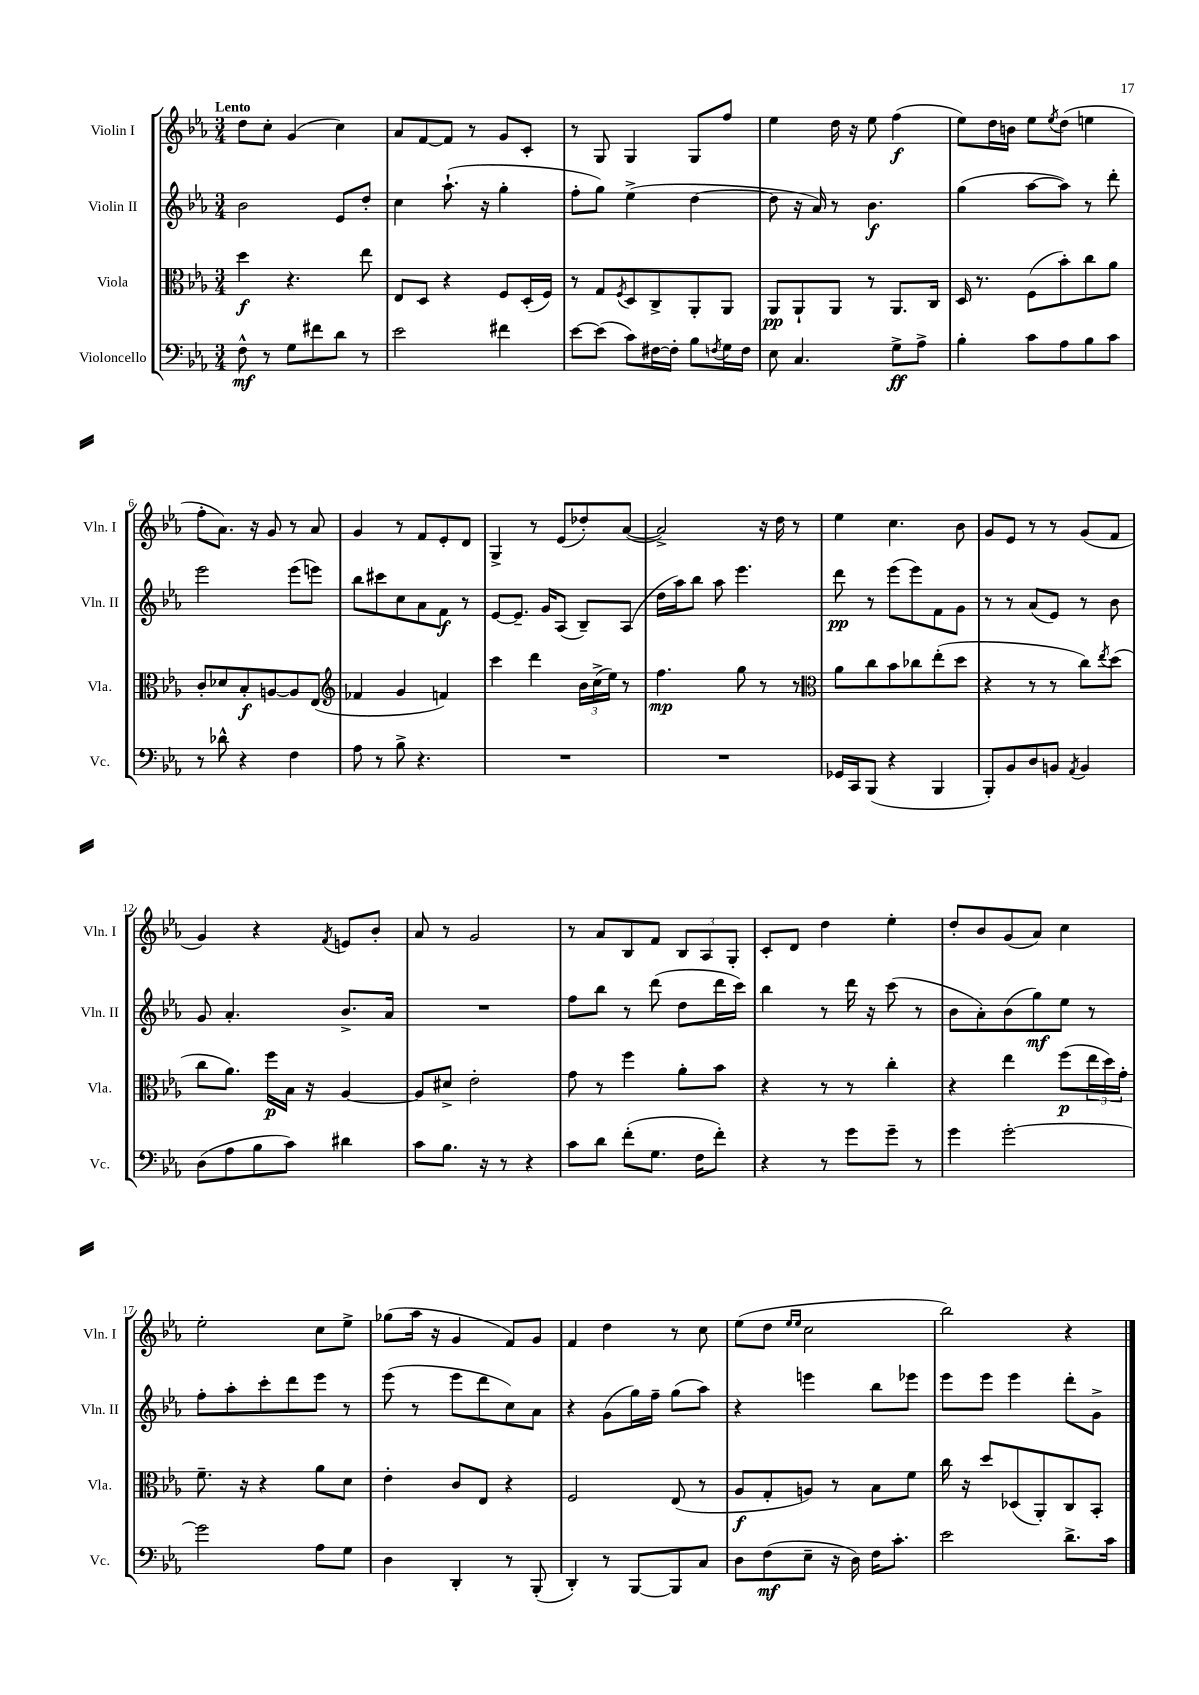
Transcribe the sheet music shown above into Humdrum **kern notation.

**kern	**kern	**kern	**kern
*staff4	*staff3	*staff2	*staff1
*clefF4	*clefC3	*clefG2	*clefG2
*k[b-e-a-]	*k[b-e-a-]	*k[b-e-a-]	*k[b-e-a-]
*M3/4	*M3/4	*M3/4	*M3/4
8F^^\	4dd\	2b-\	8dd\L
8r	.	.	8cc'\J
8G\L	4.r	.	(4g/
8f#\	.	.	.
8d\J	.	8e-/L	4cc\)
8r	8ee-\	8dd'/J	.
=	=	=	=
2e-\	8E-/L	4cc\	8a-/L
.	8D/J	.	[8f/
.	4r	(8.aa-`\	8f/]J
.	.	.	8r
.	.	16r	.
4f#\	8F/L	4gg'\	8g/L
.	(16D'/L	.	8c'/J
.	16F/JJ)	.	.
=	=	=	=
[8e-\L	8r	8ff'\L	8r
(8e-\]J	8G/L	8gg\J)	8G/
.	8qF/	.	.
8c\L)	8D/	(4ee-^\	4G/
[16F#\L	8C^/	.	.
16F#'\]JJ	.	.	.
8B-\L	8AA-'/	[4dd\	8G/L
8qF/	.	.	.
16G\L	8AA-/J	.	8ff/J
16F\JJ	.	.	.
=	=	=	=
8E-\	8AA-/L	8dd\]	4ee-\
4.C/	8AA-`/	16r	.
.	.	16a-/)	.
.	8AA-/J	8r	16dd\
.	.	.	16r
.	8r	4.b-\	8ee-\
8G^\L	8.AA-/L	.	(4ff\
8A-^\J	.	.	.
.	16C/Jk	.	.
=	=	=	=
4B-'\	16D/	(4gg\	8ee-\L)
.	8.r	.	.
.	.	.	16dd\L
.	.	.	16b\JJ
8c\L	(8F\L	[8aa-\L	8ee-\L
.	.	.	8qee-/
8A-\	8b-'\)	8aa-\]J)	(8dd\J
8B-\	8cc\	8r	4ee\
8c\J	8a-\J	8ddd'\	.
=	=	=	=
8r	8c'/L	2eee-\	8ff'\L
8d-^^\	8d-/	.	8.a-\J)
4r	8B-'/	.	.
.	.	.	16r
.	[8A/	.	8g/
4F\	8A/]	(8eee-\L	8r
.	(8E-/J	8eee\J)	8a-/
=	=	=	=
*	*clefG2	*	*
8A-\	4f-/	8bb-\L	4g/
8r	.	8ccc#\	.
8B-^\	4g/	8cc\	8r
4.r	.	8a-\	8f/L
.	4f/)	8f\J	8e-'/
.	.	8r	8d/J
=	=	=	=
2.r	4ccc\	[8e-/L	4G^/
.	.	8.e-~/]J	.
.	4ddd\	.	8r
.	.	16g/LK	.
.	.	(8A-/J	(8e-/L
.	24b-\LL	8B-~/L)	8dd-'/)
.	(24cc^\	.	.
.	24ee-\JJ)	.	.
.	8r	(8A-/J	([8a-/J
=	=	=	=
2.r	4.ff\	16dd\LL	2a-^/])
.	.	16aa-\J)	.
.	.	8bb-\J	.
.	.	8aa-\	.
.	8gg\	4.eee-\	.
.	8r	.	16r
.	.	.	16dd\
.	8r	.	8r
=	=	=	=
*	*clefC3	*	*
16GG-/LL	8a-\L	8ddd\	4ee-\
16CC/J	.	.	.
(8BBB-/J	8cc\	8r	.
4r	8b-\	(8eee-\L	4.cc\
.	8cc-\	8eee-\)	.
4BBB-/	(8ee-'\	8f\	.
.	8dd\J	8g\J	8b-\
=	=	=	=
8BBB-'/L)	4r	8r	8g/L
8BB-/	.	8r	8e-/J
8D/	8r	(8a-/L	8r
8BB/J	8r	8e-/J)	8r
8qAA-/	.	.	.
4BB/	8cc\L)	8r	(8g/L
.	8qee-/	.	.
.	(8dd\J	8b-\	8f/J
=	=	=	=
(8D\L	8cc\L	8g/	4g/)
8A-\	8.a-\J)	4.a-'/	.
8B-\	.	.	4r
.	16ff\LL	.	.
8c\J)	16B-\JJ	.	.
.	16r	.	.
.	.	.	8qf/
4d#\	[4A-/	8.b-^/L	8e/L
.	.	.	8b-'/J
.	.	16a-/Jk	.
=	=	=	=
8c\L	8A-/]L	2.r	8a-/
8.B-\J	8d#^/J	.	8r
.	2e-'\	.	2g/
16r	.	.	.
8r	.	.	.
4r	.	.	.
=	=	=	=
8c\L	8g\	8ff\L	8r
8d\J	8r	8bb-\J	8a-/L
(8f'\L	4ff\	8r	8B-/
8.G\J	.	(8ddd\	8f/J
.	8a-'\L	8dd\L	12B-/L
16F\LK	.	.	.
.	.	.	12A-/
8f'\J)	8b-\J	16ddd\L	.
.	.	.	12G'/J
.	.	16ccc\JJ)	.
=	=	=	=
4r	4r	4bb-\	8c'/L
.	.	.	8d/J
8r	8r	8r	4dd\
8g\L	8r	16ddd\	.
.	.	16r	.
8g~\J	4cc'\	(8ccc\	4ee-'\
8r	.	8r	.
=	=	=	=
4g\	4r	8b-\L	8dd'/L
.	.	8a-'\)	8b-/
[2g'\	4ee-\	(8b-\	(8g/
.	.	8gg\)	8a-/J)
.	(8ff\L	8ee-\J	4cc\
.	24ee-\L	8r	.
.	24dd\)	.	.
.	24g'\JJ	.	.
=	=	=	=
2g\]	8.f~\	8ff'\L	2ee-'\
.	.	8aa-'\	.
.	16r	.	.
.	4r	8ccc'\	.
.	.	8ddd\	.
8A-\L	8a-\L	8eee-\J	8cc\L
8G\J	8d\J	8r	8ee-^\J
=	=	=	=
4D\	4e-'\	(8eee-\	(8gg-\L
.	.	8r	16aa-\Jk
.	.	.	16r
4DD'/	8c/L	8eee-\L	4g/
.	8E-/J	8ddd\	.
8r	4r	8cc\)	8f/L)
(8BBB-'/	.	8a-\J	8g/J
=	=	=	=
4DD'/)	2F/	4r	4f/
8r	.	(8g\L	4dd\
[8BBB-/L	.	16gg\L)	.
.	.	16ff~\JJ	.
8BBB-/]	(8E-/	(8gg\L	8r
8C/J	8r	8aa-\J)	8cc\
=	=	=	=
8D\L	8A-/L	4r	(8ee-\L
(8F\	8G'/	.	8dd\J
.	.	.	16qqee-/LL
.	.	.	16qqee-/JJ
8E-~\J	8A/J)	4eee\	2cc\
16r	8r	.	.
16D\)	.	.	.
16F\LK	8B-\L	8bb-\L	.
8.c'\J	.	.	.
.	8f\J	8eee-\J	.
=	=	=	=
2e-\	16cc\	8eee-\L	2bb-\)
.	16r	.	.
.	8dd/L	8eee-\J	.
.	(8D-/	4eee-\	.
.	8AA-'/)	.	.
8.d^\L	8C/	8ddd'\L	4r
.	8BB-'/J	8g^\J	.
16c\Jk	.	.	.
==	==	==	==
*-	*-	*-	*-
